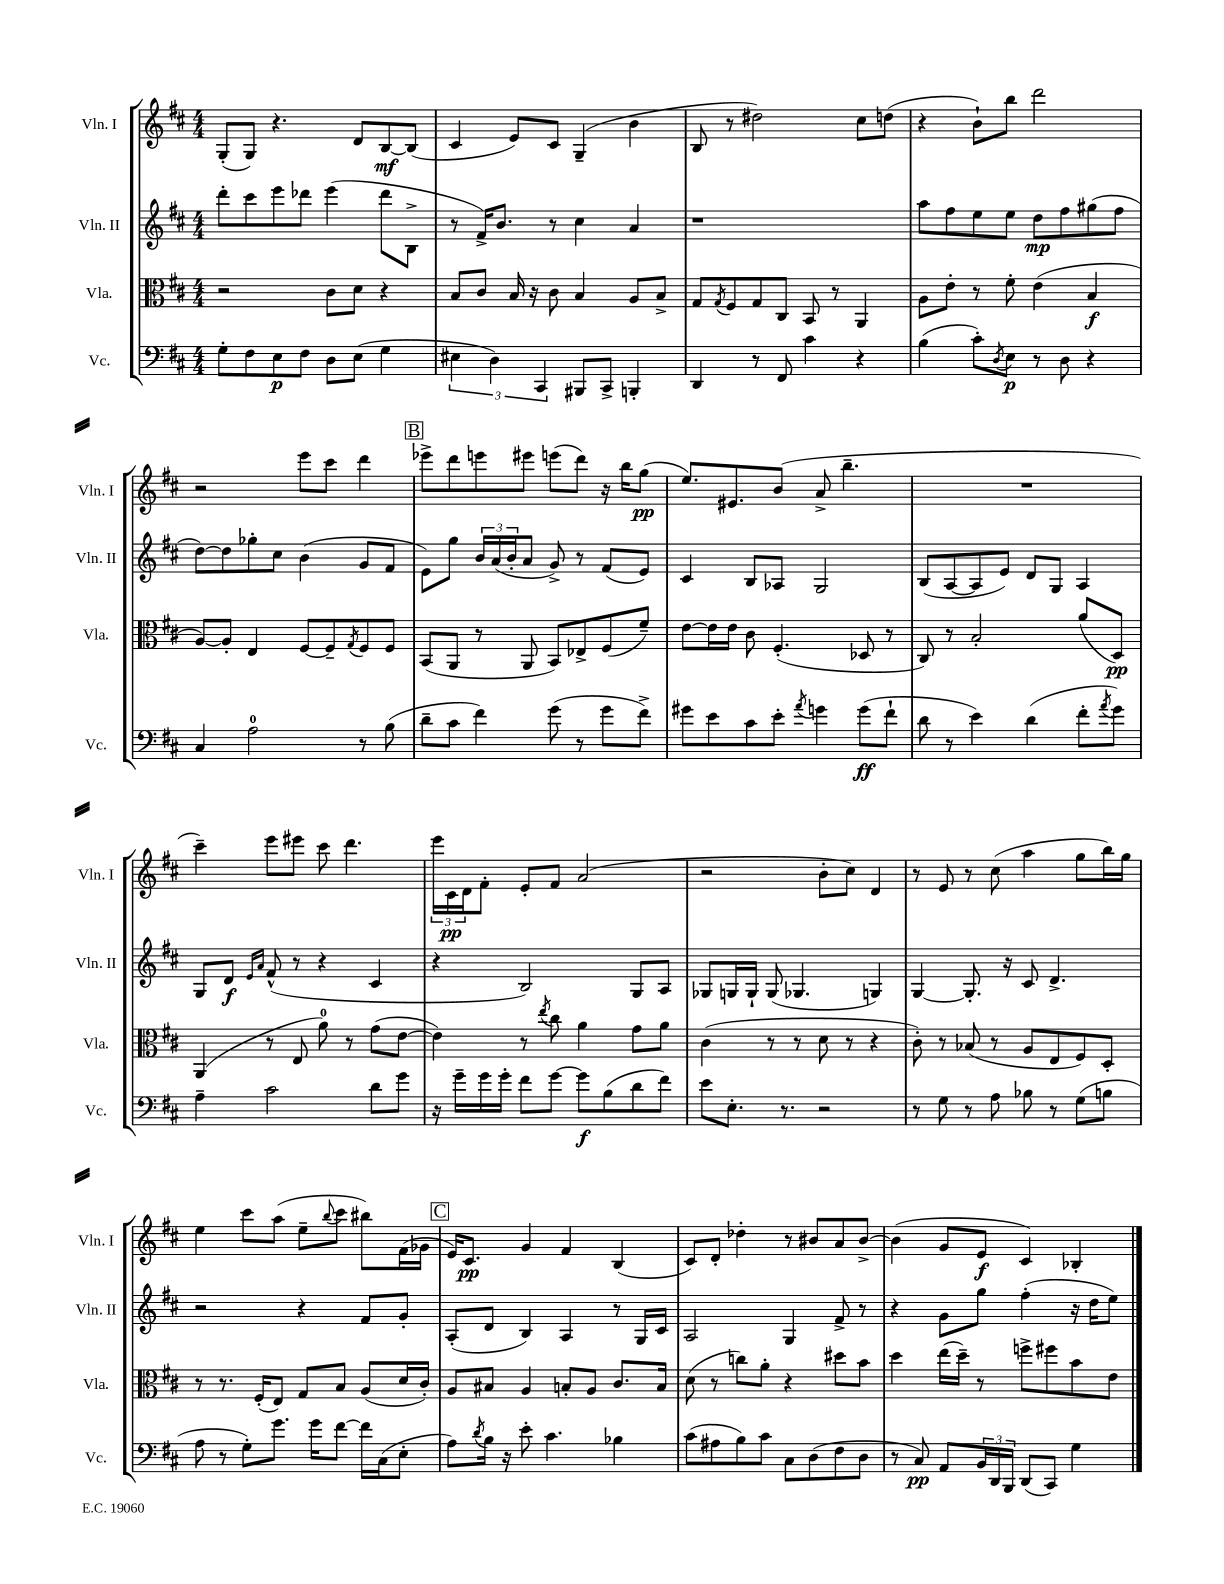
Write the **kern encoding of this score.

**kern	**kern	**kern	**kern
*staff4	*staff3	*staff2	*staff1
*clefF4	*clefC3	*clefG2	*clefG2
*k[f#c#]	*k[f#c#]	*k[f#c#]	*k[f#c#]
*M4/4	*M4/4	*M4/4	*M4/4
8G'	2r	8ddd'	(8G'
8F#	.	8ccc#	8G)
8E	.	8eee	4.r
8F#	.	8ddd-	.
8D	8c#	(4eee	.
(8E	8d	.	8d
4G	4r	8ddd-	[8B
.	.	8B^	(8B]
=	=	=	=
6E#	8B	8r	4c#
.	8c#	16f#^)	.
6D)	.	.	.
.	.	8.b	.
.	16B	.	8e)
.	16r	.	.
6CC#	.	.	.
.	8c#	8r	8c#
8BBB#	4B	4cc#	(4G~
8CC#^	.	.	.
4BBB'	8A	4a	4b
.	8B^	.	.
=	=	=	=
4DD	8G	1r	8B
.	8qG	.	.
.	8F#	.	8r
8r	8G	.	2dd#)
8FF#	8C#	.	.
4c#	8BB	.	.
.	8r	.	.
4r	4AA	.	8cc#
.	.	.	(8dd
=	=	=	=
(4B	8A	8aa	4r
.	8e'	8ff#	.
8c#')	8r	8ee	8b`)
8qD	.	.	.
8E	8f#'	8ee	8bb
8r	(4e	8dd	2ddd
8D	.	8ff#	.
4r	4B	(8gg#	.
.	.	8ff#	.
=	=	=	=
4C#	[8A)	[8dd)	2r
.	8A']	8dd]	.
2A	4E	8gg-'	.
.	.	8cc#	.
.	[8F#	(4b	8eee
.	8F#~]	.	8ccc#
.	8qG	.	.
8r	8F#	8g	4ddd
(8B	8F#	8f#	.
=	=	=	=
8d~	(8BB	8e)	8eee-^
8c#	8AA	8gg	8ddd
4f#)	8r	24b	8eee
.	.	(24a	.
.	.	24b'	.
.	8AA	8a	8eee#
(8g	8BB)	8g^)	(8eee
8r	8E-^	8r	8ddd)
8g	(8F#	(8f#	16r
.	.	.	16bb
8f#^)	8f#~)	8e)	(8gg
=	=	=	=
8g#	[8e	4c#	8.ee)
8e	16e]	.	.
.	16e	.	8.e#
8c#	8c#	8B	.
8e'	(4.F#'	8A-	(8b
8qa	.	.	.
4g	.	2G	8a^
.	.	.	4.bb~
(8g	8D-	.	.
8f#`	8r	.	.
=	=	=	=
8d	8C#)	(8B	1r
8r	8r	[8A	.
4e)	2B'	8A]	.
.	.	8e)	.
(4d	.	8d	.
.	.	8G	.
8f#'	(8a	4A	.
8qa	.	.	.
8g)	8D)	.	.
=	=	=	=
4A~	(4AA	8G	4ccc#~)
.	.	8d	.
.	.	16qqe	.
.	.	16qqa	.
2c#	8r	(8f#^^	8eee
.	8E	8r	8eee#
.	8a)	4r	8ccc#
.	8r	.	4.ddd
8d	(8g	4c#	.
8g	[8e	.	.
=	=	=	=
16r	4e])	4r	24eee
.	.	.	24c#
16g~	.	.	.
.	.	.	24d
16g	.	.	8f#'
16g'	.	.	.
8f#	8r	2B)	8e'
.	8qee	.	.
[8g	8cc#	.	8f#
8g]	4a	.	(2a
(8B	.	.	.
8d	8g	8G	.
8f#)	8a	8A	.
=	=	=	=
8e	(4c#	8G-	2r
8.E'	.	16G	.
.	.	16G`	.
.	8r	(8G	.
8.r	.	.	.
.	8r	4.G-	.
2r	8d	.	8b'
.	8r	.	8cc#)
.	4r	4G)	4d
=	=	=	=
8r	8c#')	[4G	8r
8G	8r	.	8e
8r	(8B-	8.G']	8r
8A	8r	.	(8cc#
.	.	16r	.
8B-	8A	8c#	4aa
8r	8E	4.d^	.
(8G	8F#)	.	8gg
8B	8D'	.	16bb)
.	.	.	16gg
=	=	=	=
8A	8r	2r	4ee
8r	8.r	.	.
8G')	.	.	8ccc#
.	(16F#'	.	.
8.g	8E)	.	(8aa
.	8G	4r	8ee~
16g	.	.	.
.	.	.	8qqbb
[8f#	8B	.	8ccc#
16f#]	(8A	8f#	8bb#)
(16C#	.	.	.
8E'	16d	8g'	(16f#
.	16c#')	.	16g-
=	=	=	=
8A)	8A	(8A'	16e)
.	.	.	8.c#
8qd	.	.	.
16B	8B#	8d	.
16r	.	.	.
8e'	4A	4B)	4g
4.c#	.	.	.
.	8B'	4A	4f#
.	8A	.	.
4B-	8.c#	8r	(4B
.	.	16G	.
.	16B	16c#	.
=	=	=	=
(8c#	(8d	2A	8c#)
8A#	8r	.	8d'
8B)	8cc)	.	4dd-'
8c#	8a'	.	.
8C#	4r	4G	8r
(8D	.	.	8b#
8F#	8dd#	8f#^	8a
8D	8b	8r	[8b#^
=	=	=	=
8r	4dd	4r	(4b#]
8C#)	.	.	.
8AA	(16ee	8g	8g
.	16dd~)	.	.
24BB	8r	8gg	8e
24DD	.	.	.
24BBB	.	.	.
(8DD	8ff^	(4ff#'	4c#)
8CC#)	8ff#	.	.
4G	8b	16r	4B-'
.	.	16dd	.
.	8e	8ee)	.
==	==	==	==
*-	*-	*-	*-
